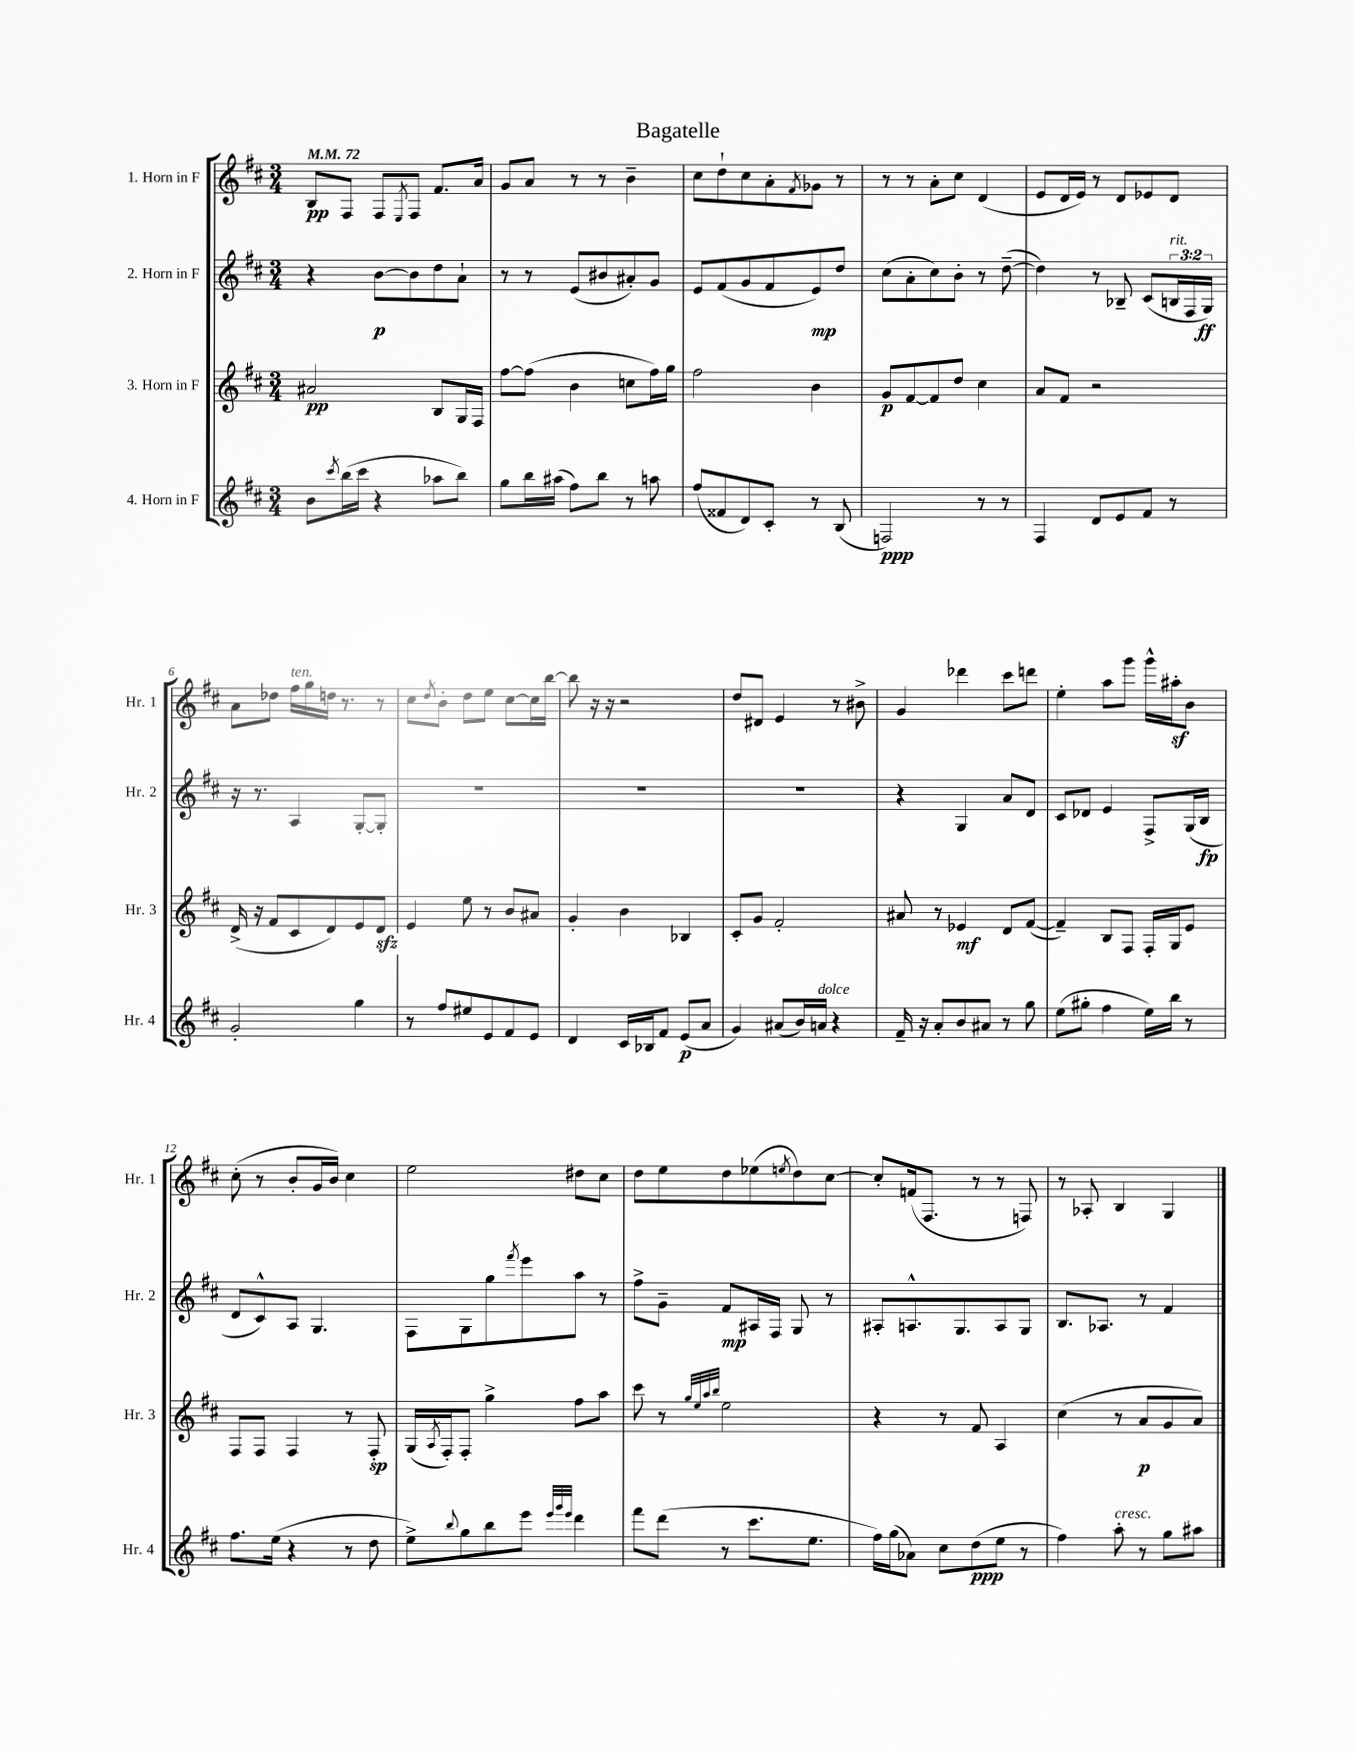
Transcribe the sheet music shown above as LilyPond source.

\header { title = "Bagatelle" }
<<
\new StaffGroup <<
\new Staff = "s0" \with { instrumentName = "1. Horn in F" shortInstrumentName = "Hr. 1" } {
    \clef treble \key d \major \numericTimeSignature \time 3/4 \tempo 4 = 72
    b8\pp fis8 fis8 \acciaccatura { e8 } fis8 fis'8. a'16 |
    g'8 a'8 r8 r8 b'4-- |
    cis''8 d''8-! cis''8 a'8-. \acciaccatura { fis'8 } ges'8 r8 |
    r8 r8 a'8-. cis''8 d'4( |
    e'8 d'16 e'16) r8 d'8 ees'8 d'8 |
    a'8 des''8 fis''16^\markup { \italic "ten." } g''16 d''16 r8. r8 |
    cis''8 \acciaccatura { d''8 } b'8-. d''8 e''8 cis''8~ cis''16 b''16~ |
    b''8 r16 r16 r2 |
    d''8 dis'8 e'4 r8 bis'8-> |
    g'4 des'''4 cis'''8 d'''8 |
    e''4-. a''8 g'''8 g'''16-^ ais''16-.\sf b'8 |
    cis''8-.( r8 b'8-. g'16 b'16) cis''4 |
    e''2 dis''8 cis''8 |
    d''8 e''8 d''8 ees''8( \acciaccatura { e''8 } d''8) cis''8~ |
    cis''8-. f'16( fis8. r8 r8 f8) |
    r8 aes8-. b4 g4 \bar "|." |
}
\new Staff = "s1" \with { instrumentName = "2. Horn in F" shortInstrumentName = "Hr. 2" } {
    \clef treble \key d \major \numericTimeSignature \time 3/4 \override Staff.TupletNumber.text = #tuplet-number::calc-fraction-text
    r4 b'8~\p b'8 d''8 a'8-! |
    r8 r8 e'8( bis'8 ais'8-.) g'8 |
    e'8 fis'8( g'8 fis'8 e'8\mp) d''8 |
    cis''8( a'8-. cis''8) b'8-. r8 d''8~--( |
    d''4) r8 bes8-- cis'8( \tuplet 3/2 { b16^\markup { \italic "rit." } fis16 g16\ff) } |
    r16 r8. a4 g8~-. g8-. |
    R2. |
    R2. |
    R2. |
    r4 g4 a'8 d'8 |
    cis'8 des'8 e'4 fis8-> g16( b16\fp |
    d'8 cis'8-^) a8 g4. |
    fis8 g8 g''8 \acciaccatura { fis'''8 } e'''8 a''8 r8 |
    fis''8-> g'8-- fis'8\mp ais16 fis16 g8 r8 |
    ais8-. a8.-^ g8. a8 g8 |
    b8. aes8. r8 fis'4 \bar "|." |
}
\new Staff = "s2" \with { instrumentName = "3. Horn in F" shortInstrumentName = "Hr. 3" } {
    \clef treble \key d \major \numericTimeSignature \time 3/4
    ais'2\pp b8 g16 fis16 |
    fis''8~ fis''8( b'4 c''8 fis''16) g''16 |
    fis''2 b'4 |
    g'8\p fis'8~ fis'8 d''8 cis''4 |
    a'8 fis'8 r2 |
    d'16->( r16 fis'8 cis'8 d'8) e'8 d'8\sfz |
    e'4 e''8 r8 b'8 ais'8 |
    g'4-. b'4 bes4 |
    cis'8-. g'8 fis'2-. |
    ais'8 r8 ees'4\mf d'8 fis'8~( |
    fis'4--) b8 fis8 fis16-. g16 e'8 |
    fis8 fis8 fis4 r8 fis8-.\sp |
    g16( \acciaccatura { a8 } fis16-.) fis8-. g''4-> fis''8 a''8 |
    cis'''8 r8 \grace { g''32 e''32 a''32 b''32 } e''2 |
    r4 r8 fis'8 a4 |
    cis''4( r8 a'8\p g'8 a'8) \bar "|." |
}
\new Staff = "s3" \with { instrumentName = "4. Horn in F" shortInstrumentName = "Hr. 4" } {
    \clef treble \key d \major \numericTimeSignature \time 3/4
    b'8 \acciaccatura { cis'''8 } b''16( cis'''16 r4 aes''8 b''8) |
    g''8 b''16 ais''16( fis''8) b''8 r8 a''8 |
    fis''8( fisis'8 d'8) cis'8-. r8 b8( |
    f2\ppp) r8 r8 |
    fis4 d'8 e'8 fis'8 r8 |
    g'2-. g''4 |
    r8 fis''8 eis''8 e'8 fis'8 e'8 |
    d'4 cis'16 bes16 fis'8 e'8\p( a'8 |
    g'4) ais'8( b'16) a'16^\markup { \italic "dolce" } r4 |
    fis'16-- r16 a'8-. b'8 ais'8 r8 g''8 |
    e''8( gis''8-. fis''4 e''16) b''16 r8 |
    fis''8. e''16( r4 r8 d''8 |
    e''8->) \appoggiatura { b''8 } g''8 b''8 e'''8 \grace { e'''32 g'''32 e'''32 } d'''4 |
    fis'''8 d'''8( r8 cis'''8. e''8. |
    fis''16) g''16( aes'8) cis''8 d''8\ppp( e''8 r8 |
    fis''4) a''8-.^\markup { \italic "cresc." } r8 g''8 ais''8 \bar "|." |
}
>>
>>
